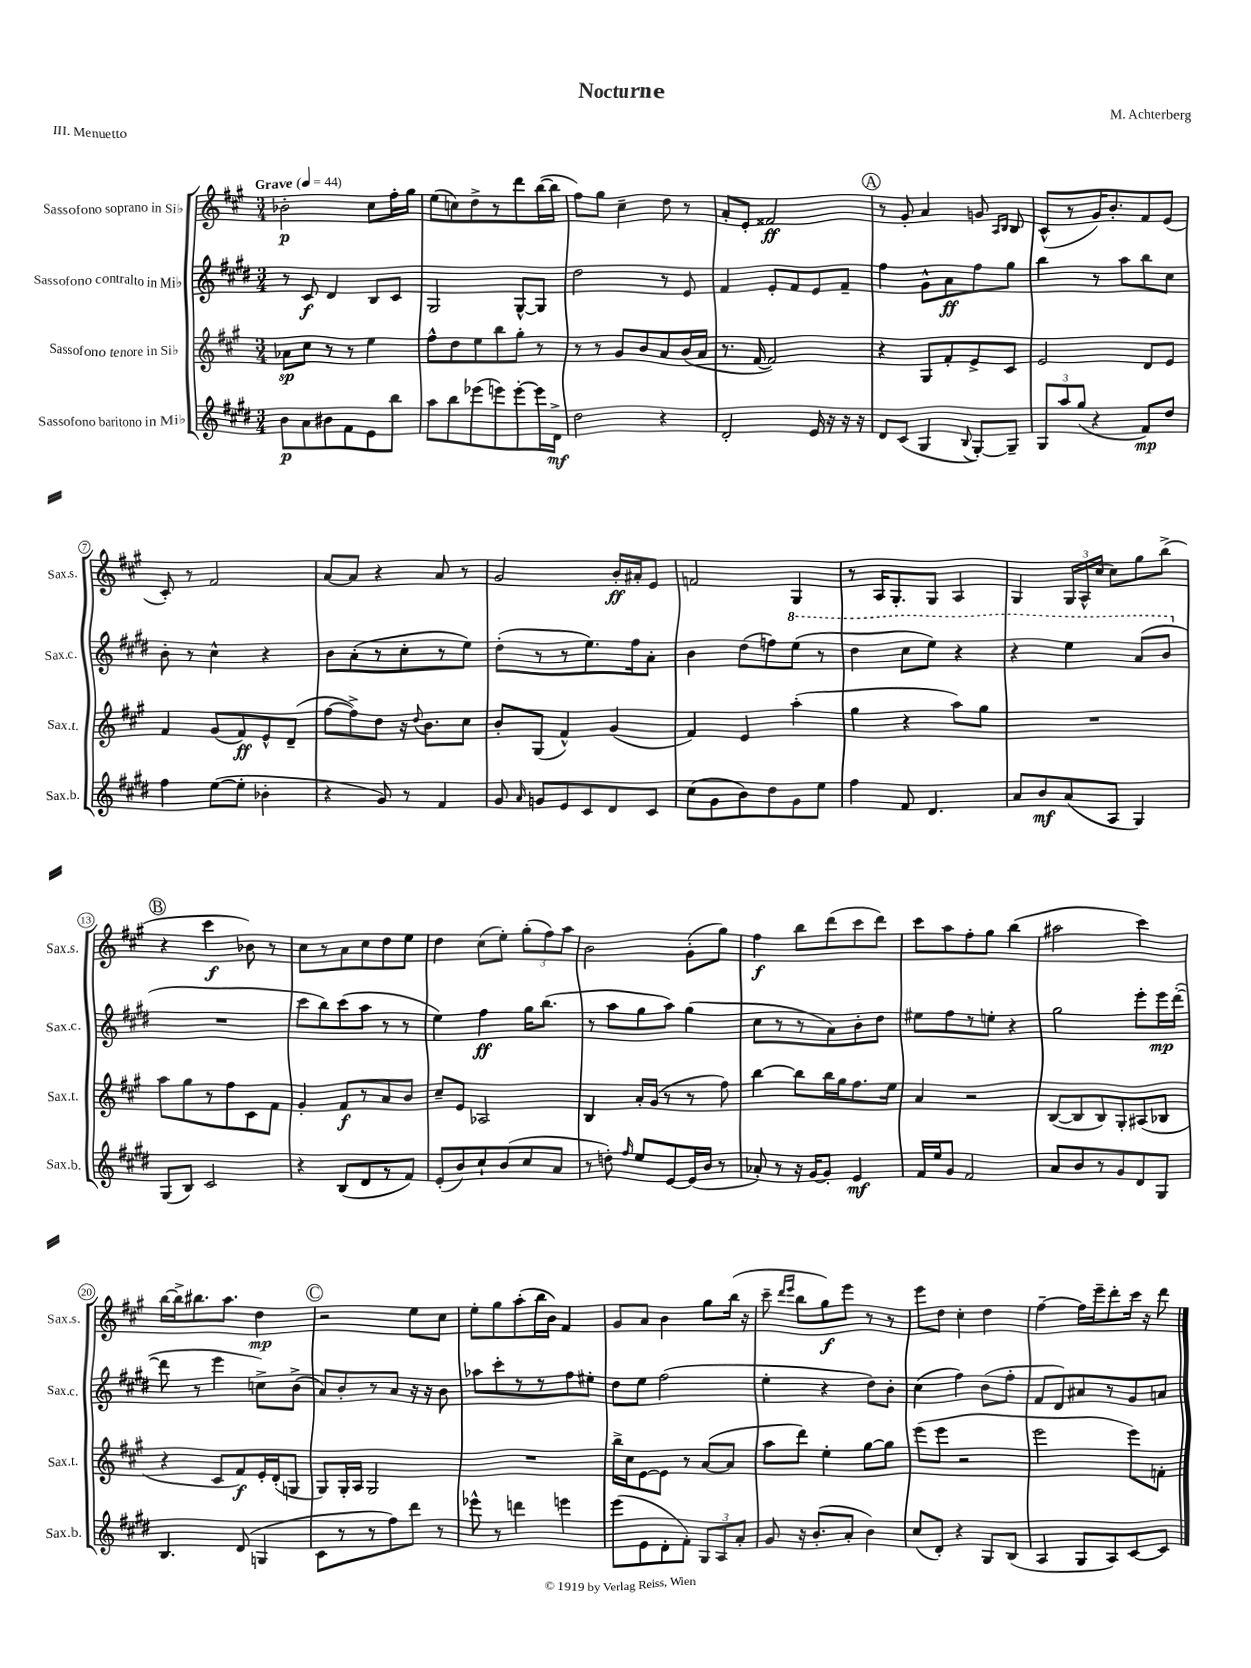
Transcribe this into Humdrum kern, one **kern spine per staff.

**kern	**dynam	**kern	**dynam	**kern	**dynam	**kern	**dynam
*part4	*part4	*part3	*part3	*part2	*part2	*part1	*part1
*staff4	*staff4	*staff3	*staff3	*staff2	*staff2	*staff1	*staff1
*I"Sassofono baritono in Mi♭	*	*I"Sassofono tenore in Si♭	*	*I"Sassofono contralto in Mi♭	*	*I"Sassofono soprano in Si♭	*
*I'Sax.b.	*	*I'Sax.t.	*	*I'Sax.c.	*	*I'Sax.s.	*
*clefG2	*	*clefG2	*	*clefG2	*	*clefG2	*
*k[f#c#g#d#]	*	*k[f#c#g#]	*	*k[f#c#g#d#]	*	*k[f#c#g#]	*
*M3/4	*	*M3/4	*	*M3/4	*	*M3/4	*
*MM44	*	*MM44	*	*MM44	*	*MM44	*
=1	=1	=1	=1	=1	=1	=1	=1
!	!	!	!	!	!	!LO:TX:a:B:t=Grave	!
8b\L	p	8a-X\L	sp	8r	.	2b-X'\	p
8a\	.	8cc#\J	.	8c#/	f	.	.
8b#X\	.	8r	.	4d#/	.	.	.
8f#\	.	8r	.	.	.	.	.
8e\	.	4ee\	.	8B/L	.	8cc#\L	.
8bb\J	.	.	.	8c#/J	.	16ff#'\L	.
.	.	.	.	.	.	16gg#\JJ	.
=2	=2	=2	=2	=2	=2	=2	=2
8aa\L	.	8ff#^^\L	.	2G#/	.	(8ee\L	.
8bb\	.	8dd\	.	.	.	8ccn\)	.
(8eee-X\	.	8ee\	.	.	.	8dd^\	.
8eeen\)	.	8bb\	.	.	.	8r	.
[8eee'\	.	8gg#'\J	.	[8G#^^/L	.	8ddd\	.
16eee\L]	.	8r	.	8G#/J]	.	([16bb\L	.
16d#^\JJ	mf	.	.	.	.	16bb\JJ]	.
=3	=3	=3	=3	=3	=3	=3	=3
2dd#\	.	8r	.	2dd#\	.	8ff#\L)	.
.	.	8r	.	.	.	8gg#\J	.
.	.	8g#/L	.	.	.	4cc#~\	.
.	.	8b/	.	.	.	.	.
4r	.	8a/	.	8r	.	8dd\	.
.	.	(16b/L	.	8e/	.	8r	.
.	.	16a/JJ	.	.	.	.	.
=4	=4	=4	=4	=4	=4	=4	=4
2d#'/	.	8.r	.	4f#/	.	8a'/L	.
.	.	.	.	.	.	8e'/J	.
.	.	[16f#/	.	.	.	.	.
.	.	2f#/])	.	8e'/L	.	2f##X/	ff
.	.	.	.	8f#/	.	.	.
16e/	.	.	.	8e/	.	.	.
16r	.	.	.	.	.	.	.
16r	.	.	.	8f#~/J	.	.	.
16r	.	.	.	.	.	.	.
!!LO:REH:place=s1:t=A
=5	=5	=5	=5	=5	=5	=5	=5
8d#/L	.	4r	.	4ff#\	.	8r	.
(8c#/J	.	.	.	.	.	8g#'/	.
4G#/	.	8G#/L	.	8g#^^\L	.	4a/	.
.	.	8f#'/	.	8a\	ff	.	.
8qqB/	.	.	.	.	.	.	.
[8G#'/L)	.	8e^/	.	8ff#\	.	8gn/	.
.	.	.	.	.	.	16qqA/LL	.
.	.	.	.	.	.	16qqB/JJ	.
8G#~/J]	.	8c#/J	.	8gg#\J	.	8B/	.
=6	=6	=6	=6	=6	=6	=6	=6
12G#/L	.	2e/	.	4bb\	.	(8c#^^/L	.
12aa/	.	.	.	.	.	.	.
.	.	.	.	.	.	8r	.
(12gg#/J	.	.	.	.	.	.	.
4r	.	.	.	8r	.	16g#/K)	.
.	.	.	.	.	.	8.b'/	.
.	.	.	.	8aa\L	.	.	.
8f#/L)	mp	8d/L	.	8bb\	.	8f#/	.
8dd#/J	.	8e/J	.	8cc#\J	.	(8e/J	.
!!LO:LB:g=z
=7	=7	=7	=7	=7	=7	=7	=7
4ff#\	.	4f#/	.	8b'\	.	8c#'/)	.
.	.	.	.	8r	.	8r	.
([8ee\L	.	(8g#/L	.	4cc#^^\	.	2f#/	.
8ee'\J]	.	8f#/)	ff	.	.	.	.
4b-X'\	.	8e^^/	.	4r	.	.	.
.	.	(8d~/J	.	.	.	.	.
=8	=8	=8	=8	=8	=8	=8	=8
4r	.	[8ff#\L	.	8b\L	.	[8a/L	.
.	.	8ff#^\])	.	(8a'\	.	8a/J]	.
8g#/)	.	8dd\J	.	8r	.	4r	.
8r	.	16r	.	8cc#'\	.	.	.
.	.	8qqdd/	.	.	.	.	.
.	.	8.b\L	.	.	.	.	.
4f#/	.	.	.	8r	.	8a/	.
.	.	8cc#\J	.	8ee\J)	.	8r	.
=9	=9	=9	=9	=9	=9	=9	=9
8g#/	.	8b'/L	.	(8dd#'\L	.	2g#/	.
16qqa/	.	.	.	.	.	.	.
8gn/L	.	(8G#/J	.	8r	.	.	.
8e/	.	4f#^^/)	.	8r	.	.	.
8c#/	.	.	.	8.ee\)	.	.	.
8d#/	.	(4g#/	.	.	.	16b'/LL	ff
.	.	.	.	16ff#\k	.	16a#X'/J	.
8c#/J	.	.	.	8a'\J	.	8e/J	.
=10	=10	=10	=10	=10	=10	=10	=10
(8cc#\L	.	4f#/)	.	4b\	.	2fn/	.
8g#\	.	.	.	.	.	.	.
8b\)	.	4e/	.	(8dd#\L	.	.	.
8dd#\	.	.	.	8ffn\)	.	.	.
*	*	*	*	*8va	*	*	*
8g#\	.	(4aa'\	.	(8eee\J	.	4G#/	.
8ee\J	.	.	.	8r	.	.	.
=11	=11	=11	=11	=11	=11	=11	=11
4ff#\	.	4gg#\	.	4ddd#\	.	8r	.
.	.	.	.	.	.	16A/KL	.
.	.	.	.	.	.	8.G#'/	.
8f#/	.	4r	.	8ccc#\L	.	.	.
4.d#/	.	.	.	8eee\J)	.	8G#/J	.
.	.	8aa\L)	.	4r	.	4A/	.
.	.	8gg#\J	.	.	.	.	.
=12	=12	=12	=12	=12	=12	=12	=12
8a/L	.	2.r	.	4r	.	4G#/	.
8b/	mf	.	.	.	.	.	.
(8a/	.	.	.	4eee\	.	24G#/LL	.
.	.	.	.	.	.	24A^^/	.
.	.	.	.	.	.	(24cc#/JJ	.
8A/J	.	.	.	.	.	8cc#\L)	.
4G#/)	.	.	.	(8aa/L	.	8gg#\	.
.	.	.	.	8bb/J	.	(8bb^\J	.
!!LO:LB:g=z
!!LO:REH:place=s1:t=B
=13	=13	=13	=13	=13	=13	=13	=13
*	*	*	*	*X8va	*	*	*
(8G#/L	.	8aa\L	.	2.r	.	4r	.
8B/J)	.	8gg#\	.	.	.	.	.
2c#/	.	8r	.	.	.	4ccc#\	f
.	.	8ff#\	.	.	.	.	.
.	.	8c#\	.	.	.	8b-X\)	.
.	.	8f#\J	.	.	.	8r	.
=14	=14	=14	=14	=14	=14	=14	=14
4r	.	4g#'/	.	8ccc#\L	.	8cc#\L	.
.	.	.	.	8bb\)	.	8r	.
(8B/L	.	8f#/L	f	(8ccc#\	.	8a\	.
8d#/	.	8r	.	8aa\J	.	8cc#\	.
8r	.	8a/	.	8r	.	8dd\	.
8f#/J)	.	8b/J	.	8r	.	8ee\J	.
=15	=15	=15	=15	=15	=15	=15	=15
(8e'/L	.	8cc#~/L	.	4ee\)	.	4dd\	.
8b/)	.	8e/J	.	.	.	.	.
8cc#`/	.	2A-X/	.	4ff#\	ff	(8cc#\L	.
(8b/	.	.	.	.	.	8ee'\J)	.
8cc#/	.	.	.	16gg#\KL	.	(12gg#'\L	.
.	.	.	.	(8.bb\J	.	.	.
.	.	.	.	.	.	12ff#\)	.
8a/J	.	.	.	.	.	.	.
.	.	.	.	.	.	12aa\J	.
=16	=16	=16	=16	=16	=16	=16	=16
8r	.	4B/	.	8r	.	2b\	.
8ddn'\)	.	.	.	8aa\L	.	.	.
16qqff#/	.	.	.	.	.	.	.
8ee/L	.	16a'/LL	.	8gg#\	.	.	.
.	.	(16g#/JJ	.	.	.	.	.
[8e/	.	8r	.	8aa\J)	.	.	.
(16e/L]	.	8r	.	(4gg#\	.	(8g#'\L	.
16b/JJ	.	.	.	.	.	.	.
8r	.	8ff#\)	.	.	.	8gg#\J)	.
=17	=17	=17	=17	=17	=17	=17	=17
8a-X'/)	.	[4bb\	.	8cc#\L	.	4ff#\	f
8r	.	.	.	8r	.	.	.
16r	.	8bb\L]	.	8r	.	8bb\L	.
[16g#/KL	.	.	.	.	.	.	.
8g#'/J]	.	16bb\L	.	8a\)	.	(8ddd\	.
.	.	16gg#\J	.	.	.	.	.
4e/	mf	8.ff#\	.	8b'\	.	8ccc#\	.
.	.	.	.	8dd#\J	.	8ddd\J)	.
.	.	16ee\Jk	.	.	.	.	.
=18	=18	=18	=18	=18	=18	=18	=18
16f#/LL	.	4a/	.	8ee#X\L	.	8ccc#\L	.
16ee/J	.	.	.	.	.	.	.
8g#/J	.	.	.	8ff#\	.	8aa\	.
2f#/	.	2r	.	8r	.	8ff#'\	.
.	.	.	.	8een'\J	.	8gg#\J	.
.	.	.	.	4r	.	(4bb\	.
=19	=19	=19	=19	=19	=19	=19	=19
8a/L	.	([8B/L	.	2gg#\	.	2aa#X\	.
8b/	.	8B/]	.	.	.	.	.
8r	.	8B/)	.	.	.	.	.
8g#/	.	8G#'/	.	.	.	.	.
8d#/	.	(8A#X/	.	8eee'\L	.	4ccc#\)	.
8G#/J	.	8B-X/J	.	16eee\L	mp	.	.
.	.	.	.	([16ddd#'\JJ	.	.	.
!!LO:LB:g=z
=20	=20	=20	=20	=20	=20	=20	=20
4.B/	.	4r	.	8ddd#\]	.	[16bb\LL	.
.	.	.	.	.	.	16bb^\J]	.
.	.	.	.	8r	.	8.bb#X\	.
.	.	8c#/L	.	4eee\	.	.	.
.	.	.	.	.	.	8.aa\J	.
(8d#/	.	8f#/)	f	.	.	.	.
4Gn/	.	16e'/L	.	8ccn^\L)	.	4dd\	mp
.	.	(16d'/J	.	.	.	.	.
.	.	8Gn/J	.	(8b^\J	.	.	.
!!LO:REH:place=s1:t=C
=21	=21	=21	=21	=21	=21	=21	=21
8c#\L	.	8G#/L)	.	8a/L)	.	2r	.
8r	.	16G#'/L	.	8b'/	.	.	.
.	.	16A/JJ	.	.	.	.	.
8r	.	2G#/	.	8r	.	.	.
8ff#\)	.	.	.	8a/J	.	.	.
8ddd#\J	.	.	.	16r	.	8ee\L	.
.	.	.	.	16r	.	.	.
8r	.	.	.	8b\	.	8cc#\J	.
=22	=22	=22	=22	=22	=22	=22	=22
8eee-X^^\	.	2.r	.	8aa-X\L	.	8ee'\L	.
8r	.	.	.	8ccc#'\	.	8gg#\	.
4dddn\	.	.	.	8r	.	(8aa'\	.
.	.	.	.	8r	.	16bb\L	.
.	.	.	.	.	.	16b\JJ)	.
4eeen\	.	.	.	8ff#\	.	4f#/	.
.	.	.	.	8ee#X'\J	.	.	.
=23	=23	=23	=23	=23	=23	=23	=23
(8eee\L	.	16bb^\LL	.	8dd#\L	.	8g#/L	.
.	.	16cc#\J	.	.	.	.	.
8e\	.	[8e\	.	8ee\J	.	8a/J	.
8d#'\	.	8e\J]	.	(2ff#\	.	4b\	.
8f#'\J)	.	8r	.	.	.	.	.
12G#/L	.	([8a/L	.	.	.	8gg#\L	.
12A/	.	.	.	.	.	.	.
.	.	8a/J]	.	.	.	(16bb\Jk	.
12a'/J	.	.	.	.	.	.	.
.	.	.	.	.	.	16r	.
=24	=24	=24	=24	=24	=24	=24	=24
8g#/	.	8aa\L	.	4ee'\	.	8ccc#~\	.
.	.	.	.	.	.	16qqddd/LL	.
.	.	.	.	.	.	16qqeee/JJ	.
16r	.	8ddd\J)	.	.	.	8bb\L	.
(8.b'/L	.	.	.	.	.	.	.
.	.	4ee'\	.	4r	.	8gg#\)	f
8a'/J	.	.	.	.	.	8eee\J	.
4b\)	.	[8gg#\L	.	8dd#\L)	.	8r	.
.	.	8gg#\J]	.	8b'\J	.	8r	.
=25	=25	=25	=25	=25	=25	=25	=25
(8cc#/L	.	(8eee\L	.	(4cc#\	.	8eee\L	.
8d#'/J)	.	8eee\J	.	.	.	8dd\J	.
4r	.	2r	.	4ff#\)	.	4cc#'\	.
8G#/L	.	.	.	(8b\L	.	4dd\	.
(8B/J	.	.	.	8ff#'\J	.	.	.
=26	=26	=26	=26	=26	=26	=26	=26
4A/	.	2eee\	.	8f#/L	.	[4ff#~\	.
.	.	.	.	8d#/)	.	.	.
8G#/L	.	.	.	8a#X/	.	16ff#\LL]	.
.	.	.	.	.	.	16eee~\J	.
8A/)	.	.	.	8r	.	8ddd'\	.
[8c#/	.	8eee\L)	.	8g#/	.	16ccc#\Jk	.
.	.	.	.	.	.	16r	.
8c#/J]	.	8fn'\J	.	8an/J	.	8ddd\	.
==	==	==	==	==	==	==	==
*-	*-	*-	*-	*-	*-	*-	*-
